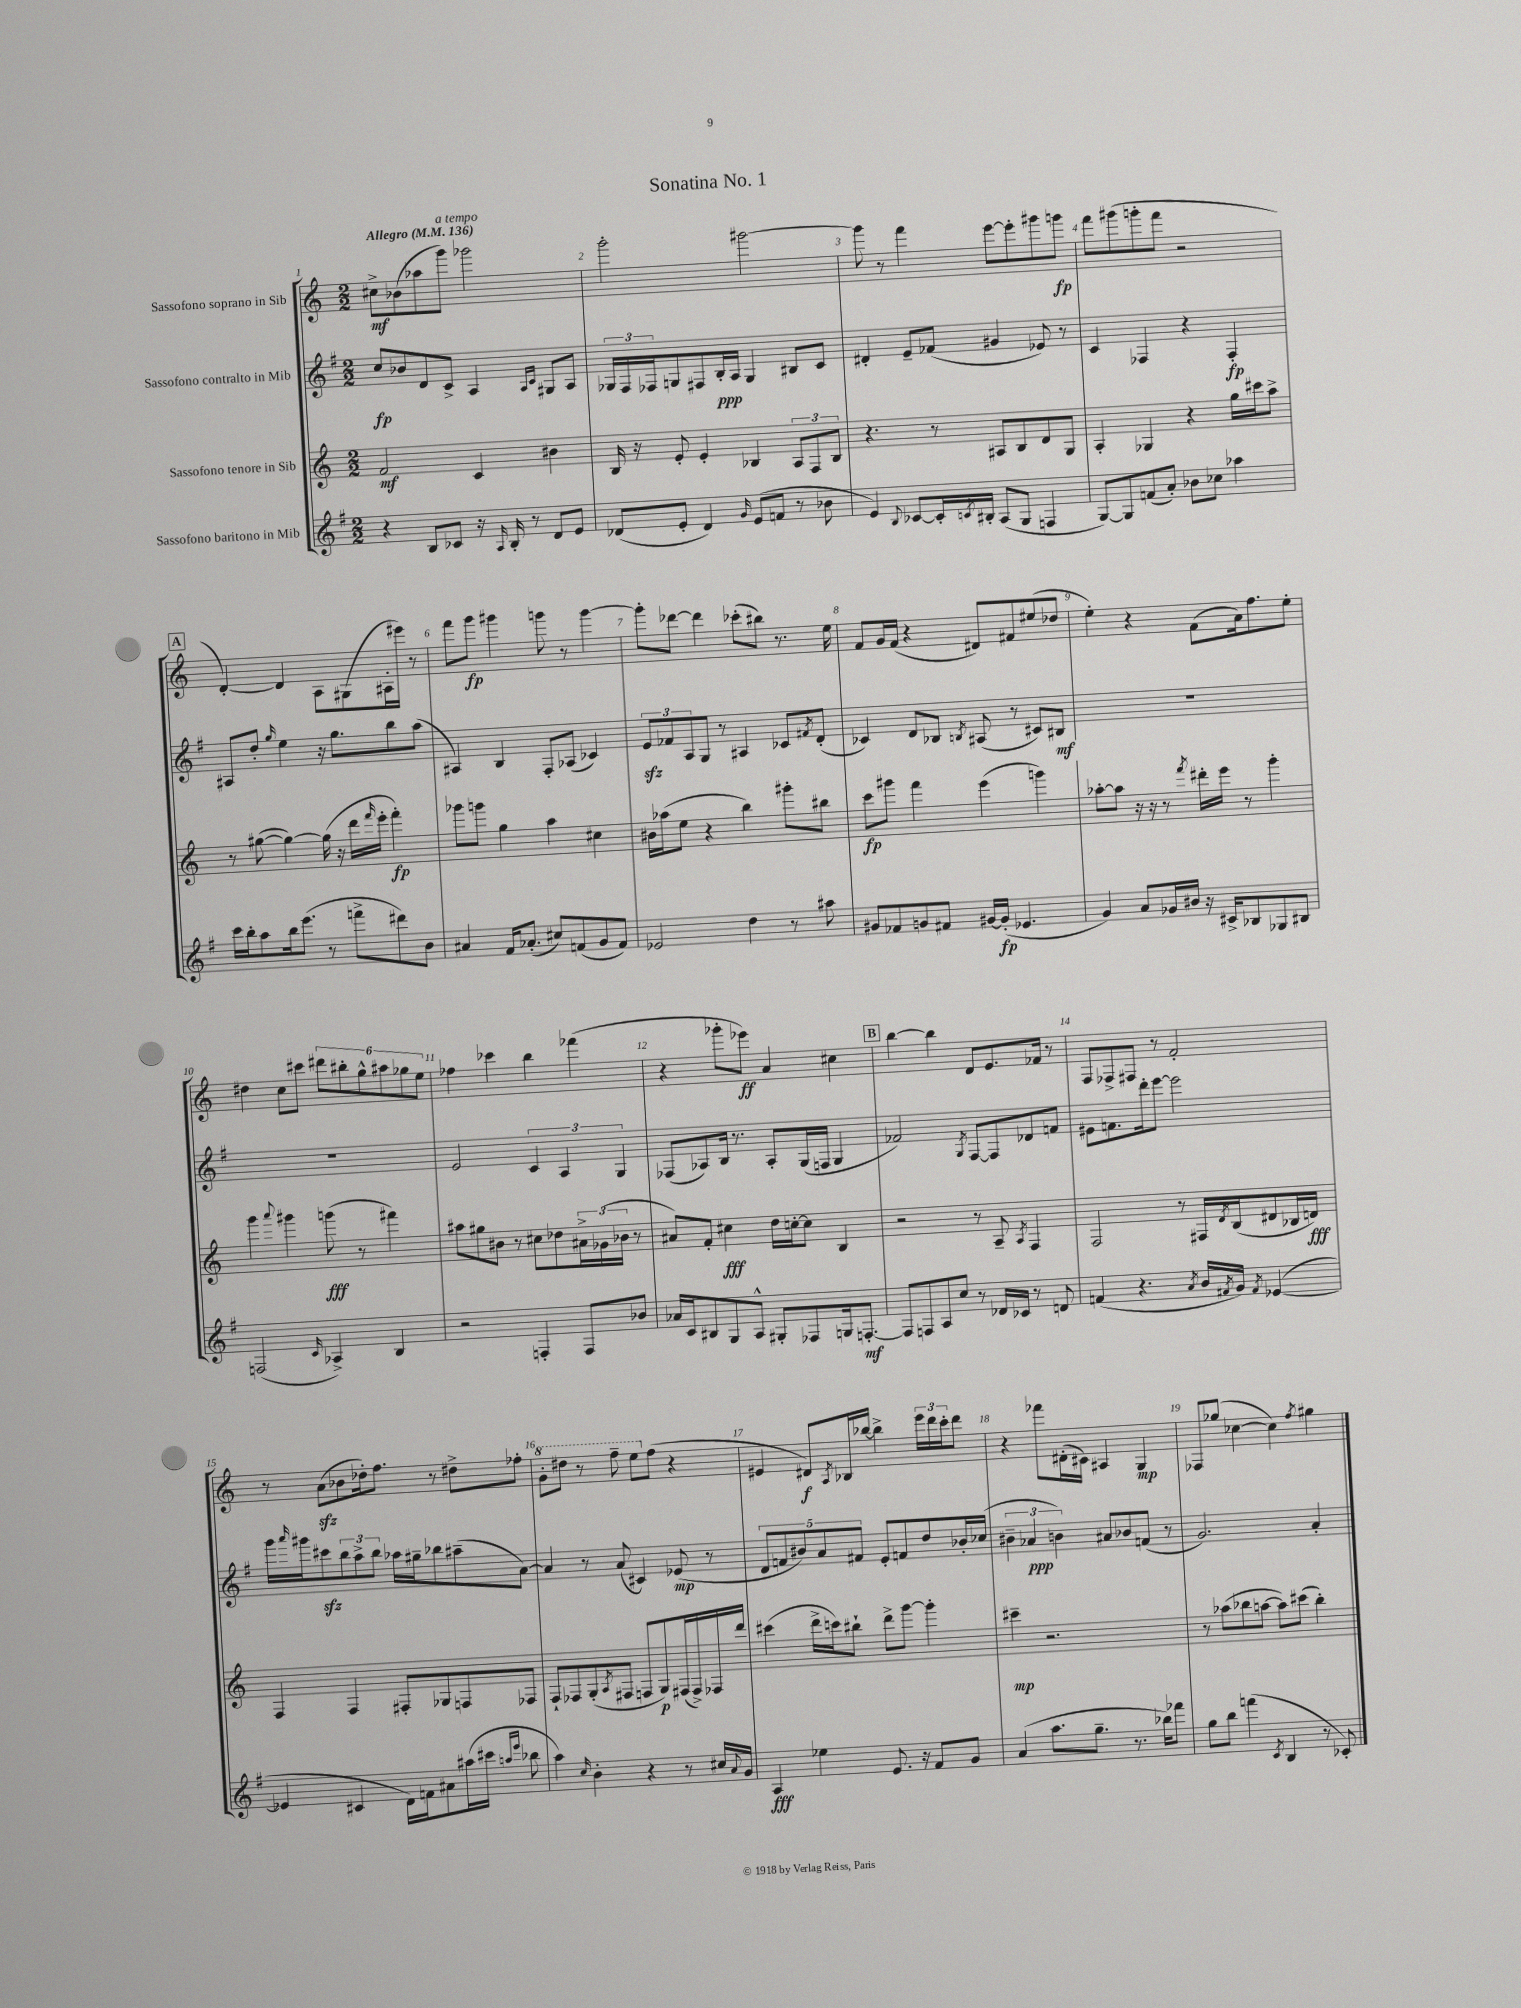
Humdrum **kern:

**kern	**kern	**kern	**kern
*staff4	*staff3	*staff2	*staff1
*clefG2	*clefG2	*clefG2	*clefG2
*k[f#]	*k[]	*k[f#]	*k[]
*M2/2	*M2/2	*M2/2	*M2/2
*MM136	*MM136	*MM136	*MM136
4r	2f/	8cc/L	8cc#^\L
.	.	8b-/	(8b-\
8B/L	.	8d/	8aa-\
8c-/J	.	8c^/J	8ggg\J)
16r	4c/	4A/	2ggg-\
16qqA/	.	.	.
16B'/	.	.	.
8r	.	.	.
.	.	16qqA/LL	.
.	.	16qqc/JJ	.
8d/L	4b#\	8G#/L	.
8e/J	.	8A/J	.
=	=	=	=
(8d-/L	16B/	24G-/LL	2ggg'\
.	.	24F#/	.
.	16r	.	.
.	.	24F-/J	.
8e'/J	8e'/	8G/	.
4d-/)	4e'/	8F#/	.
.	.	16B'/L	.
.	.	16A/JJ	.
16qqg/	.	.	.
(8e/L	4B-/	4G/	[2ggg#\
8f/J	.	.	.
8r	12A/L	8B#/L	.
.	12F/	.	.
8b-\	.	8c/J	.
.	12B-/J	.	.
=	=	=	=
4e/)	4.r	4d#'/	8ggg#\]
.	.	.	8r
8qqB/	.	.	.
[8c-/L	.	8e~/L	4fff\
16c-'/]L	8r	(8f-/J	.
8qc/	.	.	.
16B#'/JJ	.	.	.
(8A/L	8A#/L	4g#/	[8eee\L
8G/J	8B/	.	8eee'\]
4F/	8d/	8e-/)	8ggg#\
.	8G/J	8r	8ggg\J
=	=	=	=
[8G/L)	4A'/	4c/	8fff\L
8G/]	.	.	(8ggg#\
(8f/	4G-/	4F-/	8ggg'\
8a'/J)	.	.	8fff\J
8b-\L	4r	4r	2r
8cc-\J	.	.	.
4aa-\	16gg\LL	4F-'/	.
.	16ccc#\J	.	.
.	8aa^\J	.	.
=	=	=	=
16ccc\LL	8r	8A#/L	[4d'/)
16bb'\J	.	.	.
8aa\	([8gg#\	8dd'/J	.
.	.	16qqgg/	.
16bb\k	4gg#\_)	4ee\	4d/]
(8.eee\J	.	.	.
8r	(16gg#\]	16r	8A\L
.	16r	8.gg\L	.
8fff^\L	16ddd\LL	.	(8G#\
.	16qqfff/	.	.
.	16eee'\JJ	.	.
8ddd#\)	4fff'\)	8bb\	16A#'\L
.	.	.	16eee#\JJ)
8b\J	.	(8aa\J	8r
=	=	=	=
4a#/	8ggg-\L	4A#/)	8fff\L
.	8ggg\J	.	8ggg\J
16f#/LK	4gg\	4B/	4ggg#\
(8.a-'/J	.	.	.
8cc#/L)	4aa\	8F#'/L	8ggg\
(8f/	.	(8A-/J	8r
8g/	4cc#\	4c-/)	[4ggg\
8f/J)	.	.	.
=	=	=	=
2e-/	16b#\LL	12e/L	8ggg'\]L
.	(16aa-\J	.	.
.	.	12f-/	.
.	8ee\J	.	[8ddd-\J
.	.	12A/	.
.	4r	8G/J	4ddd-\]
.	.	8r	.
4dd\	4bb\)	4A#/	(8ccc-'\L
.	.	.	8bb#\J)
8r	8ggg#'\L	8c-/L	8.r
.	.	8qf#/	.
8aa#\	8bb#\J	(8d'/J	.
.	.	.	16ee\
=	=	=	=
8g#/L	8ccc\L	4c-/)	8f/L
8f-/	8ggg#\J	.	16g/L
.	.	.	(16f/JJ
8g/	4fff\	8d/L	4r
8f#/J	.	8B-/J	.
.	.	8qB/	.
[16g#/LL	(4eee\	(8A#/	8d#/L)
(16g#'/]JJ	.	.	.
4.e-/	.	8r	8f#/
.	4ggg\)	8c#/L)	(8ee#/
.	.	8B#/J	8dd-/J
=	=	=	=
4g/)	[8aa-'\L	1r	4ee'\)
.	8aa-\]J	.	.
8a/L	16r	.	4r
.	16r	.	.
16g-/L	8r	.	.
16b#/JJ	.	.	.
.	8qfff/	.	.
16r	16ddd#'\LL	.	(8f\L
16c#^/LK	16eee\JJ	.	.
8B-/	8r	.	16a\k)
.	.	.	8.ff\
8G-/	4ggg'\	.	.
8B#/J	.	.	8ee'\J
=	=	=	=
(2F/	4ggg\	1r	4dd#\
.	8qqaaa/	.	.
.	4ggg#\	.	8cc\L
.	.	.	8ccc#\J
16qqc/	.	.	.
4A-^/)	(8ggg\	.	12ddd#\L
.	.	.	12bb#'\
.	8r	.	.
.	.	.	12gg^^\
4B/	4fff#\)	.	12aa#\
.	.	.	12gg-\
.	.	.	12ee\J
=	=	=	=
2r	8aa#\L	2e/	4ff-\
.	8gg#\	.	.
.	8b#\J	.	4ccc-\
.	8r	.	.
4F'/	8cc#\L	6c/	4bb\
.	8dd-\	.	.
.	.	6A/	.
8F/L	24a#^\L	.	(4fff-\
.	(24g-\	.	.
.	24b-\JJ	6G/	.
8b-/J	8r	.	.
=	=	=	=
16a-/LL	8a#/L)	(8F-/L	4r
16c/J	.	.	.
8B#/	8f'/J	8A-/)	.
8G/	4cc#\	16B/Jk	8ggg-'\L
.	.	8.r	.
8A^^/J	.	.	8eee-\J)
8G#'/L	16dd\LL	8A-'/L	4a/
.	[16cc'\J	.	.
8F-/	8cc\]J	(16G/L	.
.	.	16F/JJ	.
16G/k	4B/	4G/	4cc#\
[8.F'/J	.	.	.
=	=	=	=
8F/]L	2r	2f-/)	[4bb\
8F/	.	.	.
8A/	.	.	4bb\]
8cc/J	.	.	.
.	.	8qG/	.
8r	8r	[8F#/L	8d/L
16d-/LL	8A~/	8F#/]	8.e/
16c-/JJ	.	.	.
.	8qA/	.	.
8r	4F/	8d-/	.
.	.	.	16f-/Jk
8d/	.	8f/J	8r
=	=	=	=
(4f/	2F/	8e#\L	8F/L
.	.	8.f\	8F-^/
4.r	.	.	8F#/J
.	.	16ddd'\k	.
.	.	[8eee\J	8r
.	8r	2eee\]	2f'/
8qa/	.	.	.
16b/LL	16F#/LL	.	.
8qf#/	8qd/	.	.
16g/JJ)	(16B/J	.	.
8qf#/	.	.	.
([4e-/	8d#/	.	.
.	16B-/L	.	.
.	16d/JJ)	.	.
=	=	=	=
4e-/]	4F/	16ggg\LL	8r
.	.	16qqaaa/	.
.	.	16ggg#\J	.
.	.	8ccc#\	(8a\L
4c#/	4F/	12bb\	8b-\
.	.	12aa^\	.
.	.	.	16dd-'\k)
.	.	12bb\J	.
.	.	.	8.ff\J
16d\LL)	8F#'/L	16aa-\LL	.
16f\J	.	16gg#~\J	.
8a#\	8G-/	8bb-\	8r
(16aa#\L	8F/	(8aa#~\	8dd#^\L
16ccc#\JJ	.	.	.
16qqaa/LL	.	.	.
16qqeee/JJ	.	.	.
8bb-\	8F-/J	[8a\J)	8ff-'\J
=	=	=	=
4aa\)	8F`/L	4a/]	8gg'\L
.	8F-/	.	8ddd#\J
16qqcc/	.	.	.
4b'\	(8G'/	8r	8r
.	8qA/	.	.
.	8F#/J	(8a/	8fff~\
4r	8F/L	4c#/)	8eee\L
.	8G/)	.	(8ff\J
8r	(16F#/L	(8e-/	4r
.	16F#^/)	.	.
16cc#/LL	16F-/	8r	.
8qqa/	.	.	.
16g/JJ	16ddd/JJ	.	.
=	=	=	=
4A/	(4ccc#\	10d/L	4e#/
.	.	10f/	.
.	.	10b#/)	.
4ee-\	16ddd^\LL	.	8d#/L)
.	.	10a/	.
.	16ccc\J)	.	.
.	.	.	8qA/
.	8bb#`\J	.	16B-/L
.	.	10f#/J	.
.	.	.	[16bb-/JJ
8.e/	8ddd^\L	8e'/L	4bb-^\]
.	[8ggg\J	8f/	.
16r	.	.	.
8f#/L	4ggg'\]	8dd/	24eee\LL
.	.	.	24ddd\
.	.	.	24ccc'\J
8g/J	.	16b-'/L	8ddd\J
.	.	(16cc-/JJ	.
=	=	=	=
(4a/	4ccc#~\	6b#~\	4r
.	.	6a-/	.
8.aa\L	2.r	.	8fff-\L
.	.	6b\)	.
.	.	.	(16d#'\L
8.gg~\J	.	.	16c#\JJ)
.	.	8a#/L	4A#/
8.r	.	8b-/	.
.	.	(8f/J	4G/
16bb-\LK)	.	.	.
8fff-\J	.	8r	.
=	=	=	=
8gg\L	8r	2.g/)	8F-/L
8bb\J	(8aa-\L	.	(8gg-/J
(4fff\	8bb-\	.	[4cc-\
.	[8aa\J	.	.
8qc/	.	.	.
4B/	8aa\]L)	.	4cc-\])
.	(8ccc#\J	.	.
.	.	.	8qff/
8r	4bb-'\)	4a'/	4gg#\
8c-'/)	.	.	.
==	==	==	==
*-	*-	*-	*-
